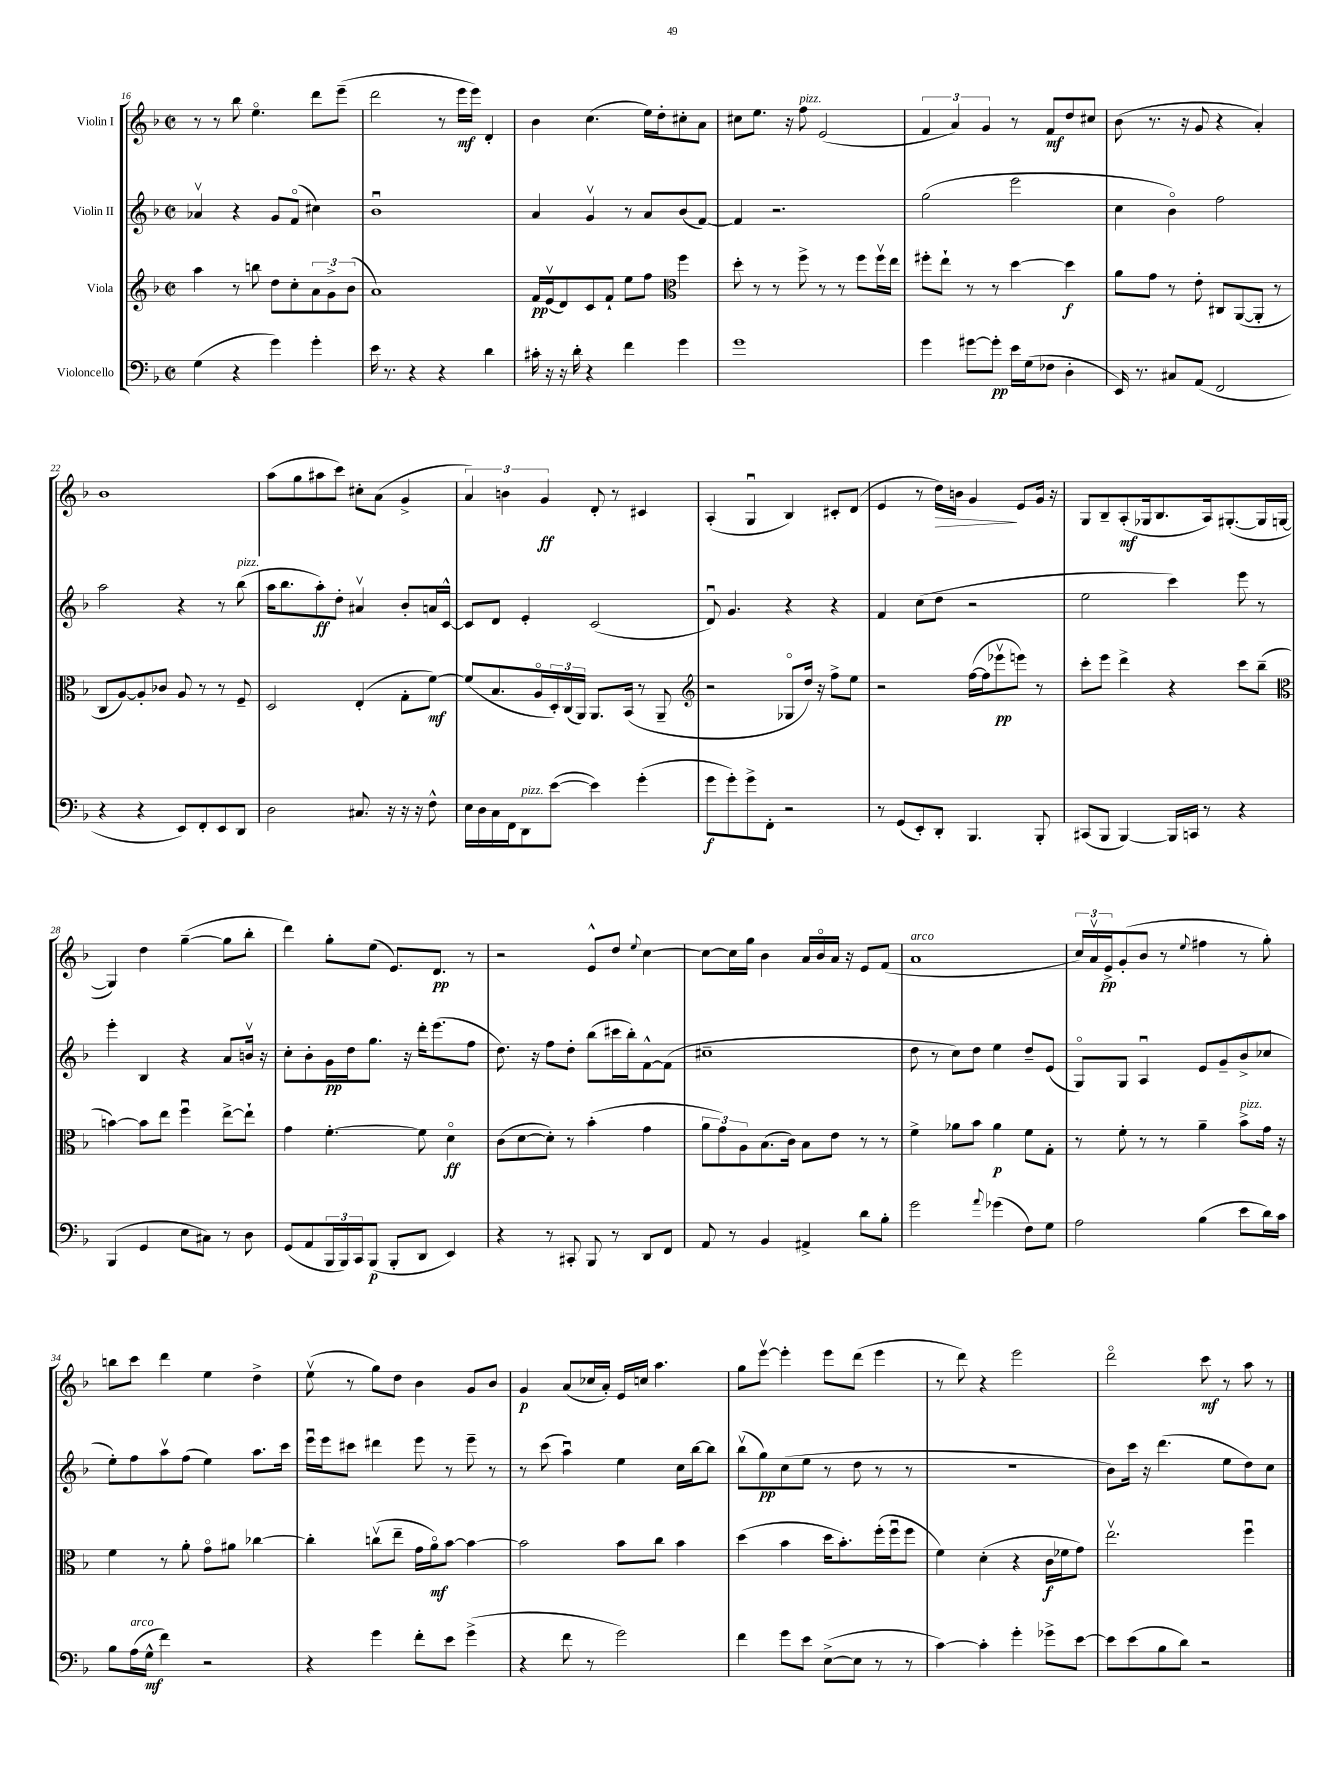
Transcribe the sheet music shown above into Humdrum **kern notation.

**kern	**dynam	**kern	**dynam	**kern	**dynam	**kern	**dynam
*part4	*part4	*part3	*part3	*part2	*part2	*part1	*part1
*staff4	*staff4	*staff3	*staff3	*staff2	*staff2	*staff1	*staff1
*I"Violoncello	*	*I"Viola	*	*I"Violin II	*	*I"Violin I	*
*clefF4	*	*clefG2	*	*clefG2	*	*clefG2	*
*k[b-]	*	*k[b-]	*	*k[b-]	*	*k[b-]	*
*M2/2	*	*M2/2	*	*M2/2	*	*M2/2	*
*met(c|)	*	*met(c|)	*	*met(c|)	*	*met(c|)	*
=16	=16	=16	=16	=16	=16	=16	=16
(4G\	.	4aa\	.	4a-Xv/	.	8r	.
.	.	.	.	.	.	8r	.
4r	.	8r	.	4r	.	8bb-\	.
.	.	8bbn\	.	.	.	4.ee\	.
4g\)	.	8dd\L	.	8g/L	.	.	.
.	.	8cc'\	.	(8f/J	.	.	.
4g'\	.	12a\	.	4cc#X\)	.	8ddd\L	.
.	.	12g^\	.	.	.	.	.
.	.	.	.	.	.	(8eee~\J	.
.	.	(12b-\J	.	.	.	.	.
=17	=17	=17	=17	=17	=17	=17	=17
16e\	.	1a)	.	1b-u	.	2ddd\	.
8.r	.	.	.	.	.	.	.
4r	.	.	.	.	.	.	.
4r	.	.	.	.	.	8r	.
.	.	.	.	.	.	16eee\LL	mf
.	.	.	.	.	.	16eee\JJ)	.
4d\	.	.	.	.	.	4d'/	.
=18	=18	=18	=18	=18	=18	=18	=18
16c#X'\	.	16f/LL	pp	4a/	.	4b-\	.
16r	.	(16ev/J	.	.	.	.	.
16r	.	8d/)	.	.	.	.	.
16d'\	.	.	.	.	.	.	.
4r	.	8c/	.	4gv/	.	(4.cc\	.
.	.	8f`/J	.	.	.	.	.
4f\	.	8ee\L	.	8r	.	.	.
.	.	8ff\J	.	8a/L	.	16ee\LL)	.
.	.	.	.	.	.	16dd'\J	.
*	*	*clefC3	*	*	*	*	*
4g\	.	4ff\	.	(8b-/	.	8cc#X'\	.
.	.	.	.	[8f/J)	.	8a\J	.
=19	=19	=19	=19	=19	=19	=19	=19
1g	.	8dd'\	.	4f/]	.	8cc#X\L	.
.	.	8r	.	.	.	8.ee\J	.
.	.	8r	.	2.r	.	.	.
.	.	.	.	.	.	16r	.
!	!	!	!	!	!	!LO:TX:a:i:t=pizz.	!
.	.	8ff^\	.	.	.	8ff\	.
.	.	8r	.	.	.	(2e/	.
.	.	8r	.	.	.	.	.
.	.	8ff\L	.	.	.	.	.
.	.	16ffv\L	.	.	.	.	.
.	.	16ee\JJ	.	.	.	.	.
=20	=20	=20	=20	=20	=20	=20	=20
4g\	.	8ff#X'\L	.	(2gg\	.	6f/	.
.	.	8ee`\J	.	.	.	.	.
.	.	.	.	.	.	6a/)	.
[8g#X\L	.	8r	.	.	.	.	.
.	.	.	.	.	.	6g/	.
8g#'\J]	pp	8r	.	.	.	.	.
16e\LL	.	[4dd\	.	2eee\	.	8r	.
(16G\J	.	.	.	.	.	.	.
8F-X\J	.	.	.	.	.	8f/L	mf
4D'\	.	4dd\]	f	.	.	8dd/	.
.	.	.	.	.	.	8cc#X/J	.
=21	=21	=21	=21	=21	=21	=21	=21
16EE/)	.	8a\L	.	4cc\	.	(8b-\	.
8.r	.	.	.	.	.	.	.
.	.	8g\J	.	.	.	8.r	.
8C#X/L	.	8r	.	4b-\)	.	.	.
.	.	.	.	.	.	16r	.
(8AA/J	.	8e'\	.	.	.	8g/	.
2FF/	.	8C#X/L	.	2ff\	.	4r	.
.	.	([8AA/	.	.	.	.	.
.	.	8AA'/J]	.	.	.	4a'/)	.
.	.	8r	.	.	.	.	.
!!LO:LB:g=z
=22	=22	=22	=22	=22	=22	=22	=22
4r	.	8C/L	.	2aa\	.	1b-	.
.	.	[8A/)	.	.	.	.	.
4r	.	8A'/]	.	.	.	.	.
.	.	8c-X/J	.	.	.	.	.
8EE/L)	.	8A/	.	4r	.	.	.
8FF'/	.	8r	.	.	.	.	.
8EE/	.	8r	.	8r	.	.	.
!	!	!	!	!LO:TX:a:i:t=pizz.	!	!	!
8DD/J	.	8F~/	.	(8bb-\	.	.	.
=23	=23	=23	=23	=23	=23	=23	=23
2D\	.	2D/	.	16aa\KL	.	(8aa\L	.
.	.	.	.	8.bb-\	.	.	.
.	.	.	.	.	.	8gg\	.
.	.	.	.	8aa'\)	ff	8aa#X\	.
.	.	.	.	8dd'\J	.	8ccc\J)	.
8.C#X/	.	(4E'/	.	4a#Xv/	.	8cc#X'\L	.
.	.	.	.	.	.	(8a\J	.
16r	.	.	.	.	.	.	.
16r	.	8G'\L	.	8b-'/L	.	4g^/	.
16r	.	.	.	.	.	.	.
8F^^\	.	[8f\J)	mf	16an/L	.	.	.
.	.	.	.	[16c^^/JJ	.	.	.
=24	=24	=24	=24	=24	=24	=24	=24
16E\LL	.	(8f/L]	.	8c/L]	.	6a/)	.
16D\	.	.	.	.	.	.	.
16C\	.	8.B-/	.	8d/J	.	.	.
.	.	.	.	.	.	6bn\	.
16FF\J	.	.	.	.	.	.	.
!LO:TX:a:i:t=pizz.	!	!	!	!	!	!	!
8DD\	.	.	.	4e'/	.	.	.
.	.	16A/L	.	.	.	.	.
.	.	.	.	.	.	6g/	ff
([8e\J	.	24D'/)	.	.	.	.	.
.	.	(24C/	.	.	.	.	.
.	.	24AA/JJ)	.	.	.	.	.
4e\])	.	8.AA/L	.	(2c/	.	8d'/	.
.	.	.	.	.	.	8r	.
.	.	(16BB-/Jk	.	.	.	.	.
(4g'\	.	8r	.	.	.	4c#X/	.
.	.	8AA~/	.	.	.	.	.
=25	=25	=25	=25	=25	=25	=25	=25
*	*	*clefG2	*	*	*	*	*
8g\L	f	2r	.	8du/)	.	(4A'/	.
8g'\)	.	.	.	4.g/	.	.	.
8g^\	.	.	.	.	.	4Gu/	.
8FF'\J	.	.	.	.	.	.	.
2r	.	8G-X/L	.	4r	.	4B-/)	.
.	.	16dd/Jk)	.	.	.	.	.
.	.	16r	.	.	.	.	.
.	.	8ff^\L	.	4r	.	8c#X'/L	.
.	.	8ee\J	.	.	.	(8d/J	.
=26	=26	=26	=26	=26	=26	=26	=26
8r	.	2r	.	4f/	.	4e/	.
(8GG/L	.	.	.	.	.	.	.
8EE'/)	.	.	.	(8cc\L	.	8r	.
!	!	!	!	!	!	!	!LO:HP:b
8DD'/J	.	.	.	8dd\J	.	16dd\LL)	>
.	.	.	.	.	.	16bn\JJ	.
4.BBB-/	.	([16ff\LL	.	2r	.	4g/	.
.	.	16ff\J]	.	.	.	.	.
.	.	8eee-Xv\	pp	.	.	.	.
.	.	8eeen\J)	.	.	.	8e/L	]
8BBB-'/	.	8r	.	.	.	16g/Jk	.
.	.	.	.	.	.	16r	.
=27	=27	=27	=27	=27	=27	=27	=27
(8CC#X/L	.	8ccc'\L	.	2ee\	.	8G/L	.
8BBB-/J	.	8eee\J	.	.	.	8B-~/	.
[4BBB-/)	.	4ddd^\	.	.	.	(8A'/	mf
.	.	.	.	.	.	16G-X/k	.
.	.	.	.	.	.	8.B-/	.
16BBB-/LL]	.	4r	.	4ccc\)	.	.	.
16CCn/JJ	.	.	.	.	.	.	.
8r	.	.	.	.	.	16A/k)	.
.	.	.	.	.	.	([8.G#X'/	.
4r	.	8ccc\L	.	8eee\	.	.	.
.	.	(8bb-~\J	.	8r	.	16G#/L]	.
.	.	.	.	.	.	[16Gn/JJ	.
!!LO:LB:g=z
=28	=28	=28	=28	=28	=28	=28	=28
*	*	*clefC3	*	*	*	*	*
(4BBB-/	.	[4bn\)	.	4eee'\	.	4G/])	.
4GG/	.	8b\L]	.	4B-/	.	4dd\	.
.	.	8ee\J	.	.	.	.	.
8E\L	.	4ffu\	.	4r	.	([4gg~\	.
8C#X\J)	.	.	.	.	.	.	.
8r	.	[8ee^\L	.	8a/L	.	8gg\L]	.
8D\	.	8ee`\J]	.	16bnv/Jk	.	8bb-'\J	.
.	.	.	.	16r	.	.	.
=29	=29	=29	=29	=29	=29	=29	=29
(8GG/L	.	4g\	.	8cc'\L	.	4ddd\)	.
8AA/	.	.	.	8b-'\	.	.	.
24BBB-/L	.	[4.f'\	.	16g\L	pp	8gg'\L	.
24BBB-/)	.	.	.	.	.	.	.
.	.	.	.	16dd\J	.	.	.
24CC/J	.	.	.	.	.	.	.
(8BBB-/J	p	.	.	8.gg\J	.	(8ee\J	.
8BBB-'/L	.	.	.	.	.	8.e/L)	.
.	.	.	.	16r	.	.	.
8DD/J	.	8f\]	.	16ddd'\KL	.	.	.
.	.	.	.	(8.eee\	.	8.d/J	pp
4EE/)	.	4d\	ff	.	.	.	.
.	.	.	.	8ff\J	.	8r	.
=30	=30	=30	=30	=30	=30	=30	=30
4r	.	(8c\L	.	8.dd\)	.	2r	.
.	.	[8d\	.	.	.	.	.
.	.	.	.	16r	.	.	.
8r	.	8d'\J])	.	8ff\L	.	.	.
8CC#X'/	.	8r	.	8dd'\J	.	.	.
8BBB-/	.	(4b-'\	.	(8bb-\L	.	8e^^/L	.
8r	.	.	.	16ccc#X\L	.	8dd/J	.
.	.	.	.	16bb-'\J)	.	.	.
.	.	.	.	.	.	8qqee/	.
8DD/L	.	4g\	.	[8f^^\	.	[4cc\	.
8FF/J	.	.	.	(8f\J]	.	.	.
=31	=31	=31	=31	=31	=31	=31	=31
8AA/	.	12a\L	.	1cc#X~	.	8cc\L_	.
.	.	12g\)	.	.	.	.	.
8r	.	.	.	.	.	16cc\L]	.
.	.	12A\	.	.	.	.	.
.	.	.	.	.	.	16gg\JJ	.
4BB-/	.	(8.B-\	.	.	.	4b-\	.
.	.	16c\Jk)	.	.	.	.	.
4AA#X^/	.	8B-\L	.	.	.	16a/LL	.
.	.	.	.	.	.	16b-/	.
.	.	8e\J	.	.	.	16a/JJ	.
.	.	.	.	.	.	16r	.
8d\L	.	8r	.	.	.	8e/L	.
8B-'\J	.	8r	.	.	.	(8f/J	.
=32	=32	=32	=32	=32	=32	=32	=32
!	!	!	!	!	!	!LO:TX:a:i:t=arco	!
2g\	.	4f^\	.	8dd\	.	1a	.
.	.	.	.	8r	.	.	.
.	.	8a-X\L	.	8cc\L)	.	.	.
.	.	8b-\J	.	8dd\J	.	.	.
8qqa/	.	.	.	.	.	.	.
(4g-X\	.	4a-\	p	4ee\	.	.	.
8F\L)	.	8f\L	.	8dd~/L	.	.	.
8G\J	.	8G'\J	.	(8e/J	.	.	.
=33	=33	=33	=33	=33	=33	=33	=33
2A\	.	8r	.	8G/L)	.	24cc/LL)	.
.	.	.	.	.	.	24av/	.
.	.	.	.	.	.	24e^/J	pp
.	.	8f'\	.	8G/J	.	(8g'/	.
.	.	8r	.	4Au/	.	8b-/J	.
.	.	8r	.	.	.	8r	.
.	.	.	.	.	.	8qqee/	.
(4B-\	.	4a~\	.	8e/L	.	4ff#X\	.
.	.	.	.	(8g~/	.	.	.
!	!	!LO:TX:a:i:t=pizz.	!	!	!	!	!
8e\L	.	8b-^\L	.	8b-^/	.	8r	.
16d\L)	.	16g\Jk	.	8cc-X/J	.	8gg'\)	.
16c\JJ	.	16r	.	.	.	.	.
!!LO:LB:g=z
=34	=34	=34	=34	=34	=34	=34	=34
8B-\L	.	4f\	.	8ee'\L)	.	8bbn\L	.
!LO:TX:a:i:t=arco	!	!	!	!	!	!	!
(16A\L	.	.	.	8ff\	.	8ccc\J	.
16G^^\JJ	mf	.	.	.	.	.	.
4f\)	.	8r	.	8aav\	.	4ddd\	.
.	.	8a'\	.	(8ff\J	.	.	.
2r	.	8g\L	.	4ee\)	.	4ee\	.
.	.	8a#X\J	.	.	.	.	.
.	.	[4cc-X\	.	8.aa\L	.	4dd^\	.
.	.	.	.	16ccc\Jk	.	.	.
=35	=35	=35	=35	=35	=35	=35	=35
4r	.	4cc-'\]	.	16eeeu\LL	.	(8eev\	.
.	.	.	.	16eee\J	.	.	.
.	.	.	.	8ccc#X\J	.	8r	.
4g\	.	(8ccnv\L	.	4ddd#X\	.	8gg\L)	.
.	.	8ee~\J	.	.	.	8dd\J	.
8f'\L	.	16g\LL	.	8eee\	.	4b-\	.
.	.	16a\J)	mf	.	.	.	.
8e\J	.	[8b-\J	.	8r	.	.	.
(4g^\	.	4b-\_	.	8eee~\	.	8g/L	.
.	.	.	.	8r	.	8b-/J	.
=36	=36	=36	=36	=36	=36	=36	=36
4r	.	2b-\]	.	8r	.	4g/	p
.	.	.	.	(8ccc\	.	.	.
8f\	.	.	.	4aau\)	.	(8a/L	.
8r	.	.	.	.	.	16cc-X/L	.
.	.	.	.	.	.	16a'/JJ)	.
2g\)	.	8b-\L	.	4ee\	.	16e/LL	.
.	.	.	.	.	.	16ccn/JJ	.
.	.	8cc\J	.	.	.	4.aa\	.
.	.	4b-\	.	16cc\LL	.	.	.
.	.	.	.	[16bb-\J	.	.	.
.	.	.	.	8bb-\J]	.	.	.
=37	=37	=37	=37	=37	=37	=37	=37
4f\	.	(4dd\	.	(8bb-v\L	.	8gg\L	.
.	.	.	.	8gg\)	pp	[8eeev\J	.
8g\L	.	4b-\	.	(8cc\	.	4eee'\]	.
8e\J	.	.	.	8ee\J	.	.	.
([8E^\L	.	16dd\KL	.	8r	.	8eee\L	.
.	.	8.b-'\)	.	.	.	.	.
8E\J]	.	.	.	8dd\	.	(8ddd\J	.
8r	.	(16ff'\L	.	8r	.	4eee\	.
.	.	16ffu\J	.	.	.	.	.
8r	.	8ff\J	.	8r	.	.	.
=38	=38	=38	=38	=38	=38	=38	=38
[4c\)	.	4f\)	.	1r	.	8r	.
.	.	.	.	.	.	8ddd\)	.
4c'\]	.	(4d'\	.	.	.	4r	.
4g'\	.	4r	.	.	.	2eee\	.
8g-X^\L	.	16c\LL	f	.	.	.	.
.	.	16f-X\J	.	.	.	.	.
[8e\J	.	8g\J)	.	.	.	.	.
=39	=39	=39	=39	=39	=39	=39	=39
8e\L]	.	2.eev\	.	8b-\L)	.	2ddd\	.
(8e\	.	.	.	16ccc\Jk	.	.	.
.	.	.	.	16r	.	.	.
8B-\	.	.	.	(4.ddd\	.	.	.
8d\J)	.	.	.	.	.	.	.
2r	.	.	.	.	.	8ccc\	mf
.	.	.	.	8ee\L	.	8r	.
.	.	4ffu\	.	8dd\)	.	8aa\	.
.	.	.	.	8cc\J	.	8r	.
==	==	==	==	==	==	==	==
*-	*-	*-	*-	*-	*-	*-	*-
